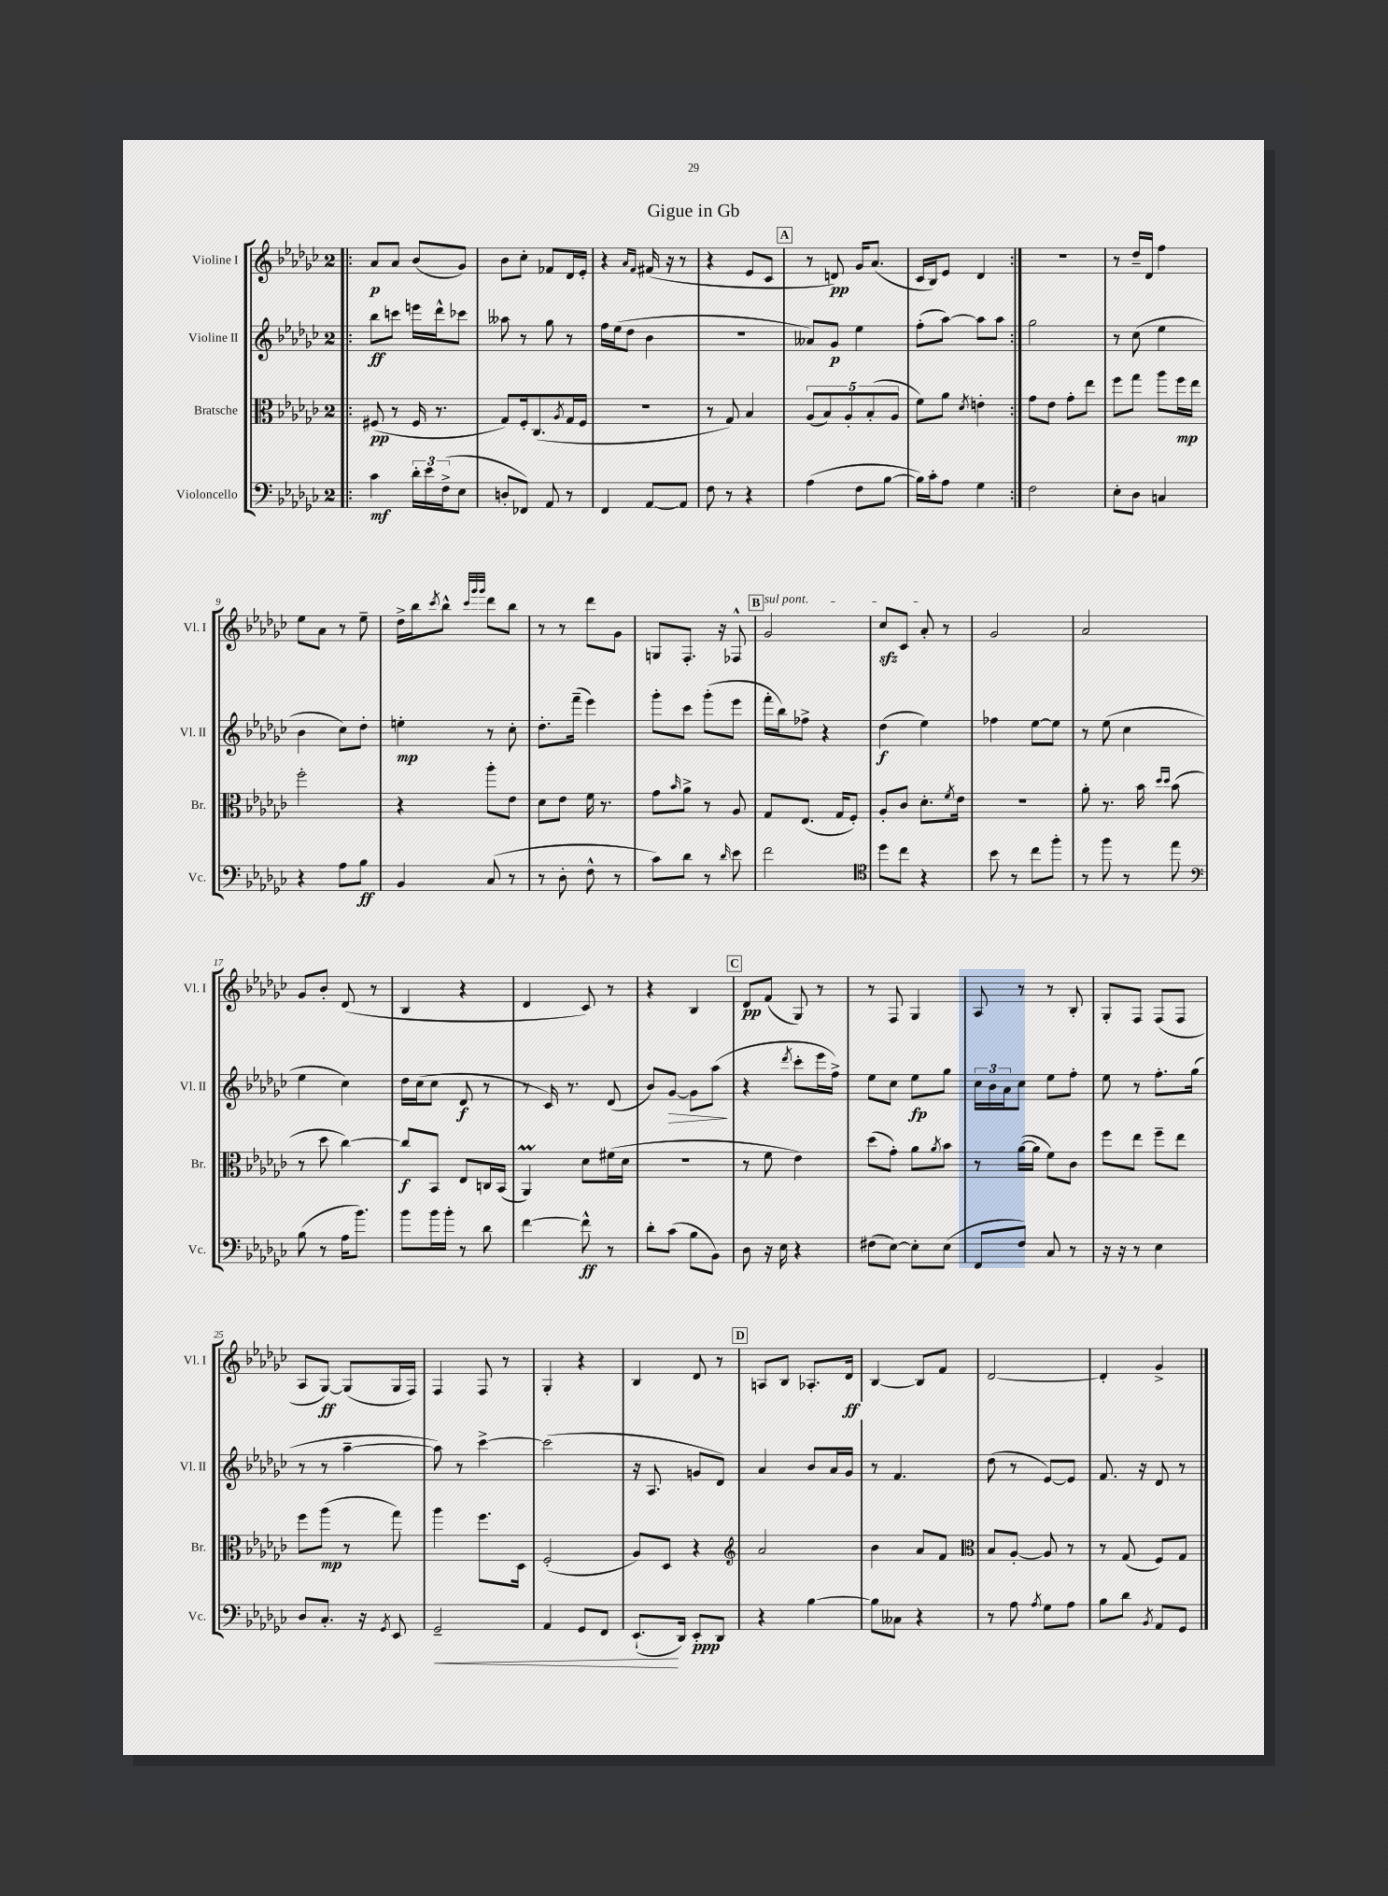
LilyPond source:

\header { title = "Gigue in Gb" }
<<
\new StaffGroup <<
\new Staff = "s0" \with { instrumentName = "Violine I" shortInstrumentName = "Vl. I" } {
    \clef treble \key ges \major \once \override Staff.TimeSignature.style = #'single-digit \time 2/4
    \repeat volta 2 { \bar ".|:" aes'8\p aes'8 bes'8( ges'8) |
    bes'8 ces''8-. fes'8 des'16 ees'16-. |
    r4 \grace { aes'16 f'16 } fis'16( r16 r8 |
    r4 ees'8 ces'8 |
    \mark \markup { \box "A" } r8 d'8\pp) ges'16 aes'8.( |
    ces'16 bes16) ees'8 des'4 | }
    r2 |
    r8 des''16-- des'16 f''4 |
    ees''8 aes'8 r8 ees''8-- |
    des''16-> bes''16 \acciaccatura { ces'''8 } bes''8-^ \grace { ces'''32 ges'''32 ges'''32 } des'''8 bes''8 |
    r8 r8 des'''8 ges'8 |
    g8 f8.-. r16 fes8-^ |
    \mark \markup { \box "B" } \once \override TextSpanner.bound-details.left.text = \markup { \italic "sul pont." } ges'2\startTextSpan |
    ces''8\sfz ces'8 aes'8-.\stopTextSpan r8 |
    ges'2 |
    aes'2 |
    ges'8 bes'8-. des'8( r8 |
    bes4 r4 |
    des'4 ces'8) r8 |
    r4 bes4 |
    \mark \markup { \box "C" } des'8\pp f'8( ges8) r8 |
    r8 f8 ges4 |
    aes8 r8 r8 bes8-. |
    ges8-. f8 f8( f8 |
    aes8 ges8~\ff) ges8( ges16 f16) |
    f4 f8 r8 |
    ges4-. r4 |
    bes4 des'8 r8 |
    \mark \markup { \box "D" } a8 bes8 aes8.-. des'16\ff |
    bes4~ bes8 f'8 |
    des'2~ |
    des'4-. ges'4-> \bar "|." |
}
\new Staff = "s1" \with { instrumentName = "Violine II" shortInstrumentName = "Vl. II" } {
    \clef treble \key ges \major \once \override Staff.TimeSignature.style = #'single-digit \time 2/4
    \repeat volta 2 { \bar ".|:" bes''8\ff c'''8 e'''16 des'''16-^ ces'''8 |
    aeses''8 r8 ges''8 r8 |
    f''16 ees''16( des''8 bes'4 |
    R2 |
    \mark \markup { \box "A" } aeses'8) ges'8\p ees''4 |
    f''8-.( aes''8~) aes''8 aes''8 | }
    ges''2 |
    r8 ces''8( ees''4 |
    bes'4 ces''8) des''8-. |
    e''4-.\mp r8 ces''8-. |
    des''8.-. f'''16--( ees'''4) |
    ges'''8-. ces'''8 ges'''8-.( ees'''8 |
    \mark \markup { \box "B" } f'''16-. bes''16) fes''8-> r4 |
    des''4\f( ees''4) |
    fes''4 ees''8~ ees''8 |
    r8 ees''8( ces''4 |
    ees''4 ces''4) |
    des''16 ces''16( ces''8 des'8\f r8 |
    r8 ces'16) r8. des'8( |
    bes'8) ges'8~\> ges'8 aes''8\!( |
    \mark \markup { \box "C" } r4 \acciaccatura { des'''8 } ces'''8-. ees'''16 f''16->) |
    ees''8 ces''8 ees''8\fp ges''8 |
    \tuplet 3/2 { ces''16 bes'16 aes'16 } ces''8 ees''8 f''8-. |
    ees''8 r8 f''8.-. ges''16( |
    r8 r8 aes''4~-- |
    aes''8) r8 ces'''4~-> |
    ces'''2( |
    r16 aes8. g'8 des'8) |
    \mark \markup { \box "D" } aes'4 bes'8 aes'16 ges'16 |
    r8 f'4. |
    des''8( r8 ees'8~) ees'8 |
    f'8. r16 des'8 r8 \bar "|." |
}
\new Staff = "s2" \with { instrumentName = "Bratsche" shortInstrumentName = "Br." } {
    \clef alto \key ges \major \once \override Staff.TimeSignature.style = #'single-digit \time 2/4
    \repeat volta 2 { \bar ".|:" fis8\pp( r8 fis16 r8. |
    ges8) f16-. ces8.( \acciaccatura { aes8 } ges16 f16 |
    R2 |
    r8 ges8) bes4 |
    \mark \markup { \box "A" } \tuplet 5/4 { aes8( bes8) aes8-. bes8-.( aes8 } |
    f'8) aes'8 \acciaccatura { des'8 } e'4-. | }
    ges'8 ees'8 ges'8-. ees''8 |
    f''8 ges''8 aes''8 f''16\mp ees''16 |
    f''2-. |
    r4 aes''8-. ees'8 |
    des'8 ees'8 f'16 r8. |
    ges'8 \grace { bes'16 } aes'8-> r8 aes8 |
    \mark \markup { \box "B" } ges8 ees8.( ges16 f8-.) |
    aes8-. ces'8 des'8.-. \acciaccatura { f'8 } ees'16 |
    R2 |
    aes'8-. r8. bes'16 \grace { des''16 des''16 } bes'8( |
    r8 des''8 ces''4~) |
    ces''8\f bes,8 ees8 c16 bes,16( |
    aes,4\prall) des'8 fis'16( des'16 |
    r2 |
    \mark \markup { \box "C" } r8 f'8 ees'4) |
    des''8( ges'8-.) aes'8 \acciaccatura { aes'8 } bes'8 |
    r8 aes'16~( aes'16 f'8) ces'8 |
    f''8 ees''8 f''8-- ees''8 |
    f''8 aes''8\mp( r8 ges''8) |
    aes''4 f''8. des16 |
    f2-.( |
    aes8) des8 r4 |
    \mark \markup { \box "D" } \clef treble aes'2 |
    bes'4 aes'8 f'8 |
    \clef alto bes8 aes8~-. aes8 r8 |
    r8 ges8( f8) ges8 \bar "|." |
}
\new Staff = "s3" \with { instrumentName = "Violoncello" shortInstrumentName = "Vc." } {
    \clef bass \key ges \major \once \override Staff.TimeSignature.style = #'single-digit \time 2/4
    \repeat volta 2 { \bar ".|:" ces'4\mf \tuplet 3/2 { des'16-. ees'16 f16->( } ees8 |
    d8-. fes,8) aes,8 r8 |
    f,4 aes,8~ aes,8 |
    f8 r8 r4 |
    \mark \markup { \box "A" } aes4( f8 bes8~ |
    bes16) ces'16-. aes8 ges4 | }
    f2 |
    ees8-. des8 c4 |
    r4 aes8 bes8\ff |
    bes,4 ces8( r8 |
    r8 des8-. f8-^ r8 |
    ces'8) des'8 r8 \grace { des'16 } ees'8 |
    \mark \markup { \box "B" } f'2 |
    \clef tenor des''8 ces''8 r4 |
    bes'8 r8 ces''8 f''8-. |
    r8 f''8 r8 ees''8 |
    \clef bass bes8( r8 aes16 bes'8.) |
    bes'8 bes'16 bes'16-. r8 des'8 |
    f'4~ f'8-^\ff r8 |
    des'8-. ces'8( bes8 bes,8) |
    \mark \markup { \box "C" } des8 r16 ees16 r4 |
    fis8( ees8~) ees8-. ees8( |
    f,8 f8) ces8 r8 |
    r16 r16 r8 ees4 |
    des8 ces8.-. r16 \acciaccatura { ges,8 } ees,8 |
    ges,2--\< |
    aes,4 ges,8 f,8 |
    ees,8.-!\!( des,16) ees,8-.\ppp des,8 |
    \mark \markup { \box "D" } r4 bes4~ |
    bes8 ceses8 r4 |
    r8 aes8 \acciaccatura { aes8 } ges8 aes8 |
    bes8 des'8 \acciaccatura { bes,8 } aes,8 ges,8 \bar "|." |
}
>>
>>
